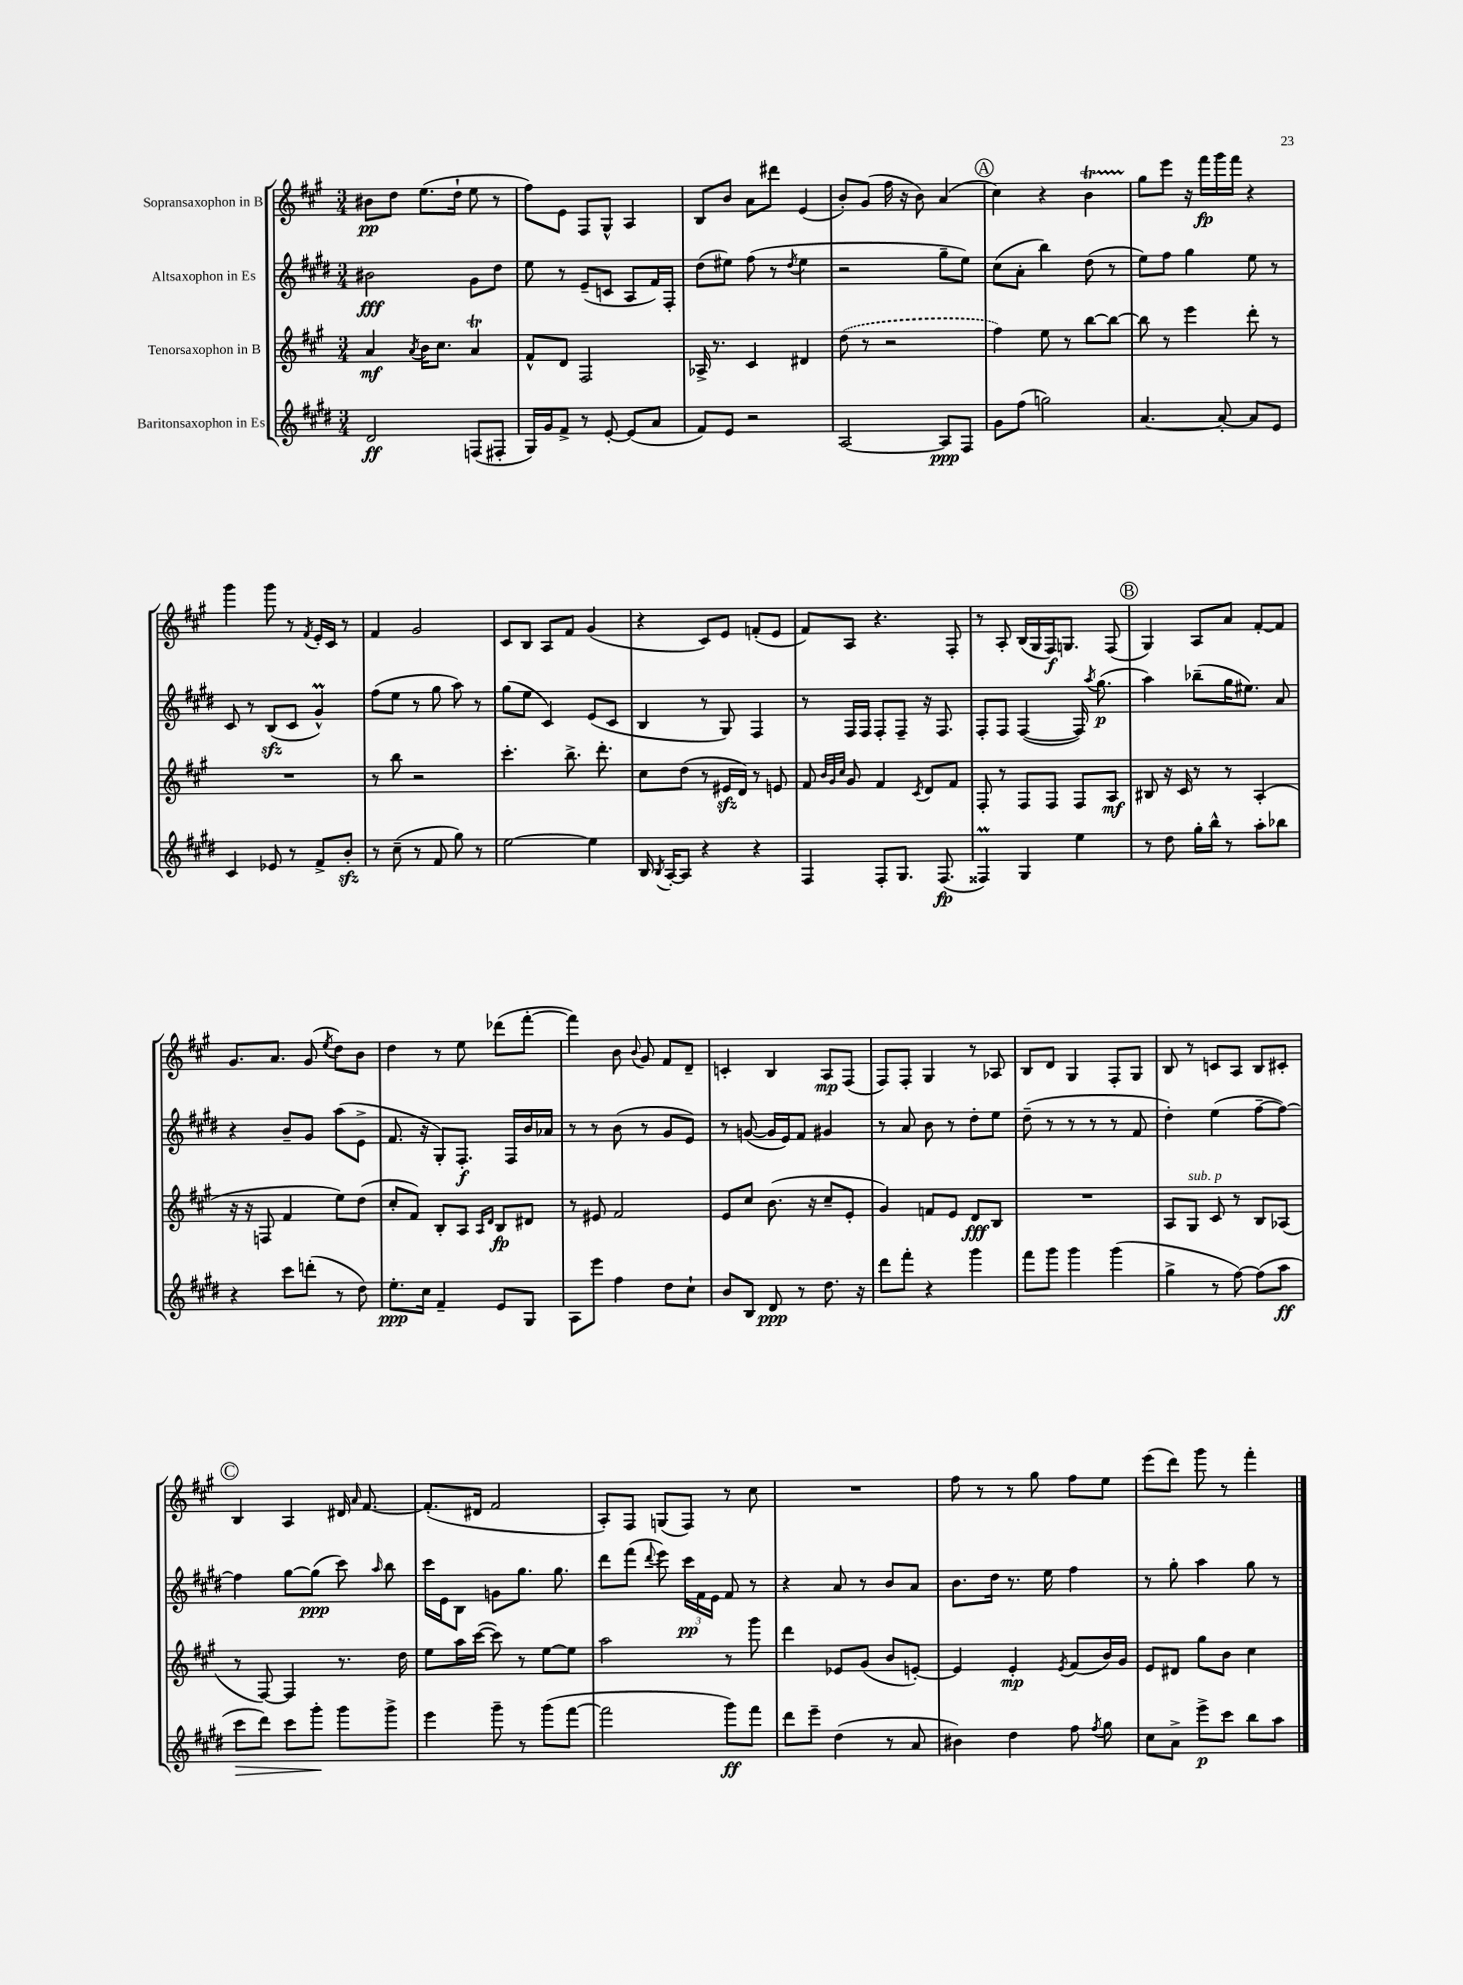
<<
\new StaffGroup <<
\new Staff = "s0" \with { instrumentName = "Sopransaxophon in B" } {
    \clef treble \key a \major \numericTimeSignature \time 3/4
    \autoBeamOff bis'8[\pp d''8] e''8.[( d''16]-! e''8 r8 |
    fis''8[) e'8] fis8[ gis8]-^ a4 |
    b8[ b'8] a'8[ dis'''8] e'4( |
    b'8[-.) gis'8]( fis''16 r16 b'8) a'4( |
    \mark \markup { \circle "A" } cis''4) r4 b'4\startTrillSpan |
    gis''8[\stopTrillSpan e'''8] r16 fis'''16[\fp gis'''16 fis'''16] r4 |
    gis'''4 gis'''8 r8 \acciaccatura { fis'8 } e'16[-. cis'16] r8 |
    fis'4 gis'2 |
    cis'8[ b8] a8[ fis'8] gis'4( |
    r4 cis'8[) e'8] f'8[-.( e'8] |
    fis'8[) a8] r4. fis8-. |
    r8 a8-. b16[( gis16 fis16\f) g8.] fis8( |
    \mark \markup { \circle "B" } gis4) a8[ a'8] fis'8[~-. fis'8] |
    gis'8.[ a'8.] gis'8( \acciaccatura { e''8 } d''8[) b'8] |
    d''4 r8 e''8 des'''8[( fis'''8]~-. |
    fis'''4) b'8 \appoggiatura { b'8 } gis'8 fis'8[ d'8]-- |
    c'4-. b4 a8[\mp fis8]( |
    fis8[) fis8]-. gis4 r8 aes8 |
    b8[ d'8] gis4 fis8[-. gis8] |
    b8 r8 c'8[ a8] b8[ cis'8]-. |
    \mark \markup { \circle "C" } b4 a4 dis'16 \grace { a'16 } fis'8.~ |
    fis'8.[-.( dis'16] fis'2 |
    a8[-.) fis8] g8[( fis8]) r8 cis''8 |
    R2. |
    fis''8 r8 r8 gis''8 fis''8[ e''8] |
    e'''8[( d'''8]) gis'''8 r8 fis'''4-. \bar "|." |
}
\new Staff = "s1" \with { instrumentName = "Altsaxophon in Es" } {
    \clef treble \key e \major \numericTimeSignature \time 3/4
    \autoBeamOff bis'2\fff gis'8[ dis''8] |
    e''8 r8 e'8[--( c'8] a8[ fis'16) fis16]-. |
    dis''8[( eis''8]) fis''8( r8 \acciaccatura { dis''8 } eis''4 |
    r2 gis''8[-- e''8]) |
    \mark \markup { \circle "A" } cis''8[( a'8]-. b''4) dis''8( r8 |
    e''8[) fis''8] gis''4 e''8 r8 |
    cis'8 r8 b8[\sfz( cis'8] gis'4-^\prall) |
    fis''8[( e''8] r8 gis''8 a''8) r8 |
    gis''8[( e''8] cis'4) e'8[( cis'8] |
    b4 r8 gis8) fis4 |
    r8 fis16[ fis16] fis8[-. fis8]-- r16 fis8. |
    fis8[-. fis8] fis4~( fis16) \acciaccatura { a''8 } gis''8.\p( |
    \mark \markup { \circle "B" } a''4) bes''8[--( gis''16 eis''8.]) a'8 |
    r4 b'8[-- gis'8] a''8[( e'8]-> |
    fis'8. r16 gis8[-.) fis8.]-.\f fis16[ b'16 aes'16] |
    r8 r8 b'8( r8 gis'8[ e'8]) |
    r8 g'8~( g'16[ e'16) fis'8] gis'4 |
    r8 a'8 b'8 r8 dis''8[-. e''8] |
    dis''8--( r8 r8 r8 r8 fis'8 |
    dis''4-.) e''4( fis''8[~-- fis''8]~) |
    \mark \markup { \circle "C" } fis''4 gis''8[~ gis''8]\ppp( cis'''8) \grace { a''16 } b''8 |
    cis'''16[ e'16 b8] g'8[ gis''8.] gis''8. |
    dis'''8[ fis'''8]( \appoggiatura { dis'''8 } e'''8) \tuplet 3/2 { cis'''16[\pp fis'16 e'16] } fis'8 r8 |
    r4 a'8 r8 b'8[ a'8] |
    b'8.[ dis''16] r8. e''16 fis''4 |
    r8 gis''8-. a''4 gis''8 r8 \bar "|." |
}
\new Staff = "s2" \with { instrumentName = "Tenorsaxophon in B" } {
    \clef treble \key a \major \numericTimeSignature \time 3/4
    \autoBeamOff a'4\mf \acciaccatura { a'8 } b'16[ cis''8.] a'4\trill |
    fis'8[-^ d'8] fis2 |
    aes16-> r8. cis'4 dis'4 |
    \once \slurDashed d''8( r8 r2 |
    \mark \markup { \circle "A" } fis''4) e''8 r8 b''8[~ b''8]~ |
    b''8 r8 e'''4 d'''8-. r8 |
    R2. |
    r8 b''8 r2 |
    cis'''4.-. b''8.-> d'''8.-. |
    cis''8[ d''8]( r8 eis'16[\sfz d'16]) r8 e'8 |
    fis'8 \grace { b'32[ gis'32 cis''32] } gis'8 fis'4 \acciaccatura { cis'8 } d'8[ fis'8] |
    fis8-. r8 fis8[ fis8] fis8[ a8]\mf |
    \mark \markup { \circle "B" } bis8 r16 cis'16 r8 r8 a4-.( |
    r16 r16 f8 fis'4 e''8[) d''8]( |
    cis''8[-. fis'8]) b8[-. a8] \grace { a16[ d'16] } b8[\fp dis'8] |
    r8 eis'8 fis'2 |
    e'8[ cis''8] b'8.( r16 cis''8[-- e'8]-. |
    gis'4) f'8[ e'8] d'8[\fff b8] |
    R2. |
    a8[ gis8]^\markup { \italic "sub. p" } cis'8 r8 b8[ aes8]( |
    \mark \markup { \circle "C" } r8 fis8~) fis4 r8. d''16 |
    e''8[ a''16 cis'''16]~( cis'''8) r8 e''8[~ e''8] |
    a''2 r8 gis'''8 |
    d'''4 ees'8[ gis'8]( b'8[ e'8]~-.) |
    e'4 e'4-.\mp \acciaccatura { e'8 } fis'8[( b'16) gis'16] |
    e'8[ dis'8] gis''8[ b'8] cis''4 \bar "|." |
}
\new Staff = "s3" \with { instrumentName = "Baritonsaxophon in Es" } {
    \clef treble \key e \major \numericTimeSignature \time 3/4
    \autoBeamOff dis'2\ff f8[( fis8]-. |
    gis16[) gis'16 fis'8]-> r8 e'8~-. e'8[( a'8] |
    fis'8[) e'8] r2 |
    a2~ a8[\ppp fis8] |
    \mark \markup { \circle "A" } gis'8[ fis''8]( g''2) |
    a'4.~ a'8~-. a'8[ e'8] |
    cis'4 ees'8 r8 fis'8[-> b'8]-.\sfz |
    r8 cis''8--( r8 fis'8 gis''8) r8 |
    e''2~ e''4 |
    b16 \acciaccatura { b8 } a16[~-. a8] r4 r4 |
    fis4 fis8[-. gis8.] fis8.\fp( |
    fisis4\prall) gis4 e''4 |
    \mark \markup { \circle "B" } r8 dis''8 gis''16[-. b''16]-^ r8 a''8[-. bes''8] |
    r4 cis'''8[ d'''8]-.( r8 dis''8) |
    e''8.[-.\ppp cis''16] fis'4-- e'8[ gis8] |
    a8[ e'''8] fis''4 dis''8[ cis''8]-! |
    b'8[ b8] dis'8\ppp r8 dis''8. r16 |
    dis'''8[ fis'''8]-. r4 gis'''4 |
    fis'''8[ gis'''8] gis'''4 gis'''4( |
    gis''4-> r8 fis''8~) fis''8[( a''8]\ff |
    \mark \markup { \circle "C" } cis'''8[\> dis'''8]) cis'''8[ gis'''8]-.\! gis'''8[ gis'''8]-> |
    e'''4 gis'''8-- r8 gis'''8[( fis'''8]~ |
    fis'''2 gis'''8[\ff) fis'''8] |
    dis'''8[ e'''8]-- dis''4( r8 a'8 |
    bis'4) dis''4 fis''8 \acciaccatura { fis''8 } gis''8 |
    cis''8[ a'8]-> e'''8[->\p cis'''8] b''8[ a''8] \bar "|." |
}
>>
>>
\layout { \context { \Score \remove "Bar_number_engraver" } }
